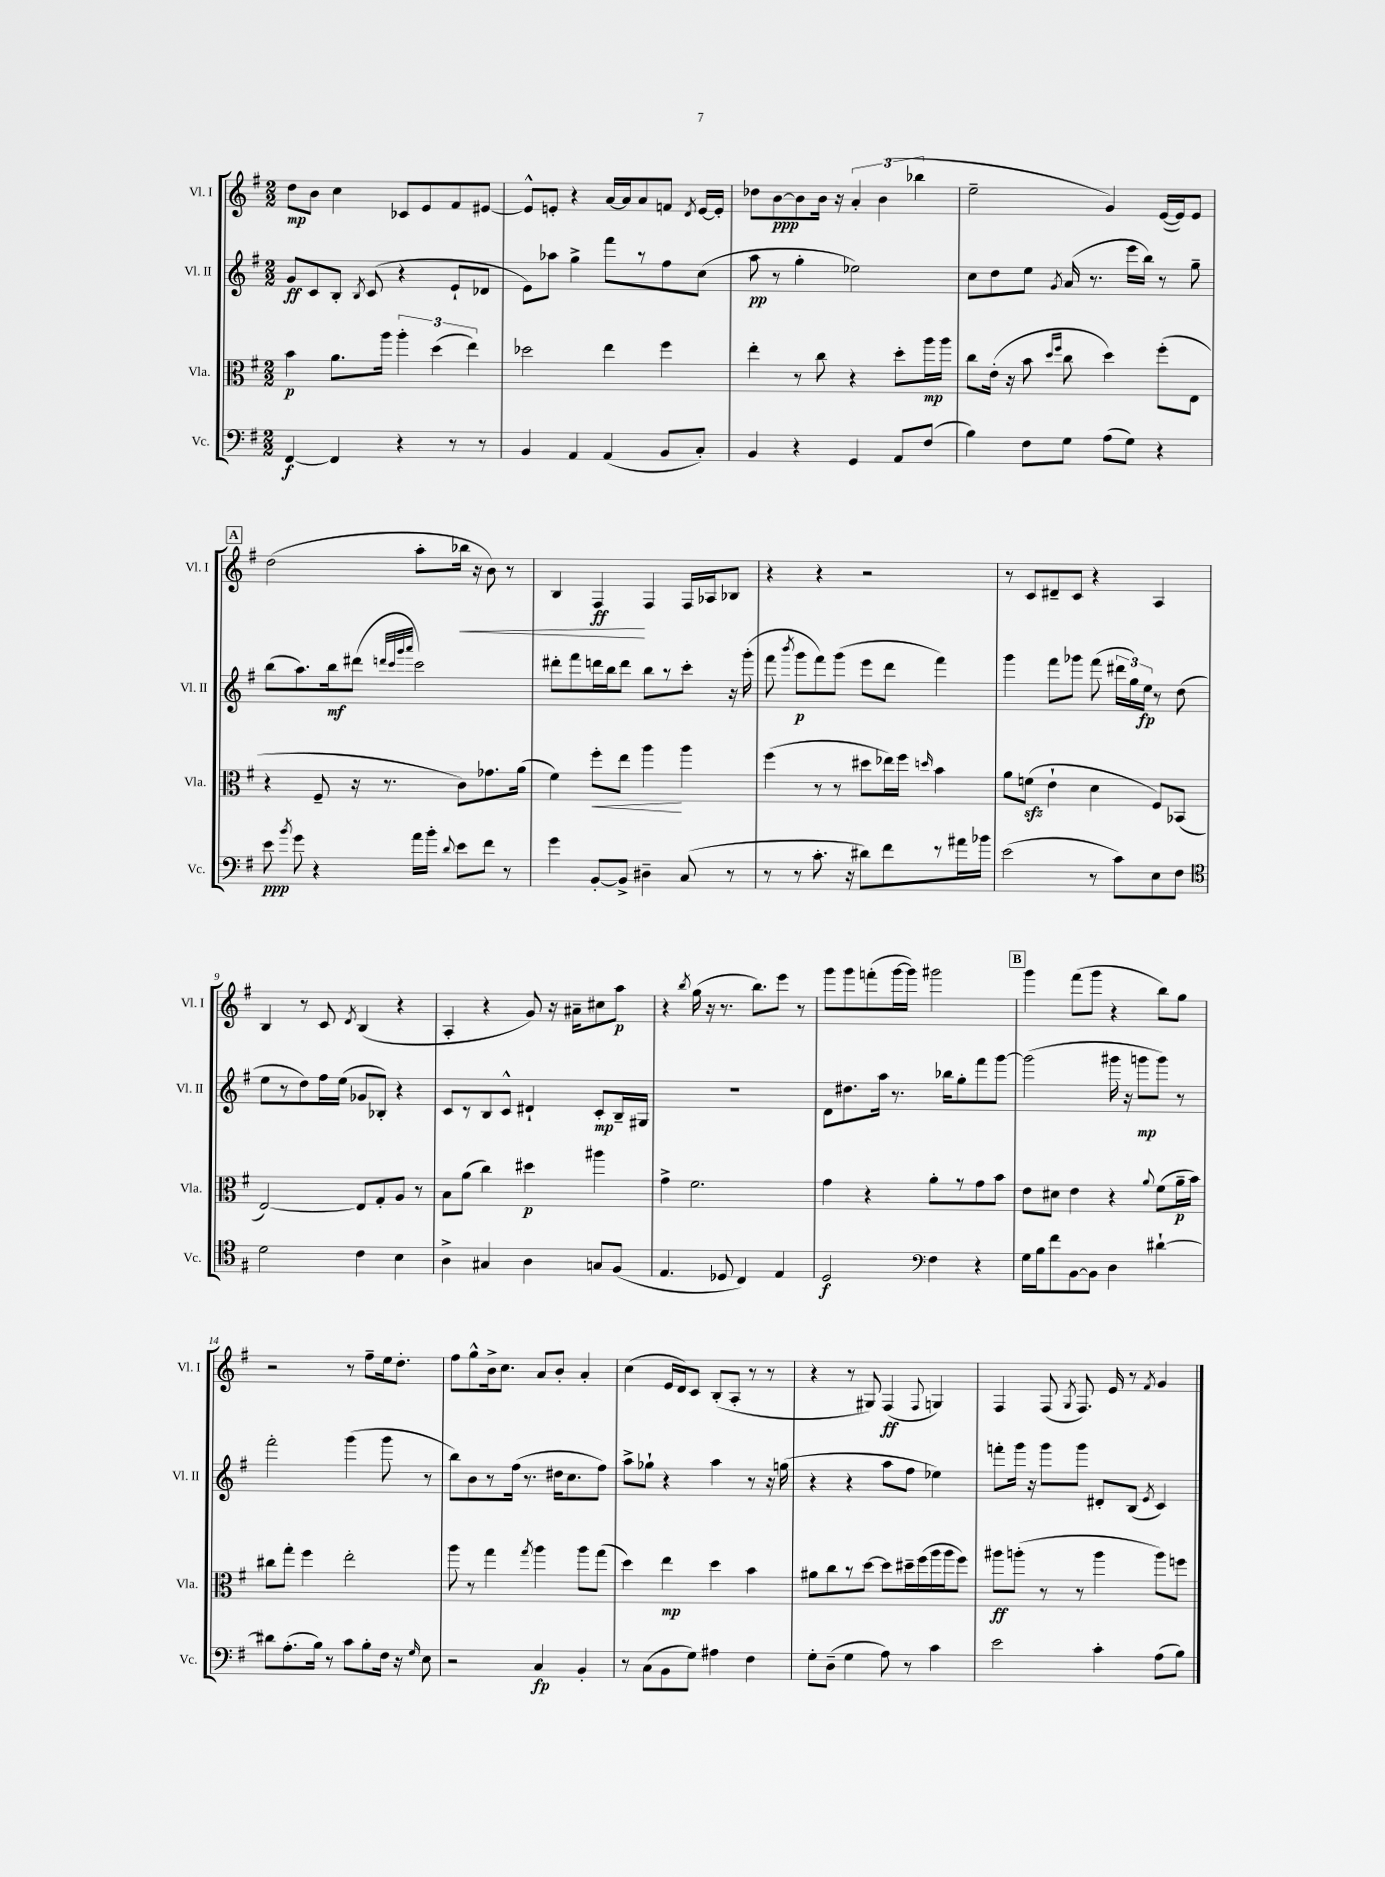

**kern	**kern	**kern	**kern
*staff4	*staff3	*staff2	*staff1
*clefF4	*clefC3	*clefG2	*clefG2
*k[f#]	*k[f#]	*k[f#]	*k[f#]
*M2/2	*M2/2	*M2/2	*M2/2
[4FF#/	4b\	8g/L	8dd\L
.	.	8c/	8b\J
4FF#/]	8.a\L	8B'/J	4cc\
.	.	8qB/	.
.	.	(8c/	.
.	16aa\Jk	.	.
4r	6aa'\	4r	8c-/L
.	.	.	8e/
.	(6dd\	.	.
8r	.	8e`/L	8f#/
.	6ee\)	.	.
8r	.	8d-/J	[8e#/J
=	=	=	=
4BB/	2dd-\	8e\L)	8e#^^/]L
.	.	8aa-\J	8e'/J
4AA/	.	4gg^\	4r
(4AA/	4ee\	8fff#\L	[16a/LL
.	.	.	16a/]J
.	.	8r	8a/
8BB/L	4ff#\	8ff#\	8f/J
.	.	.	8qd/
8C'/J)	.	(8cc\J	[16e/LL
.	.	.	16e'/]JJ
=	=	=	=
4BB/	4ee'\	8aa\	8dd-\L
.	.	8r	[8b\
4r	8r	4gg'\	8b\]
.	8cc\	.	16b\Jk
.	.	.	16r
4GG/	4r	2ee-\)	6a'/
.	.	.	(6b\
8AA/L	8dd'\L	.	.
.	.	.	6bb-\
(8F#/J	16aa\L	.	.
.	16aa\JJ	.	.
=	=	=	=
4B\)	8cc\L	8cc\L	2ee~\
.	(16e'\Jk	8dd\	.
.	16r	.	.
8F#\L	8b\	8ee\J	.
.	16qqdd/LL	.	.
.	16qqff#/JJ	8qg/	.
8G\J	8cc\	(16a/	.
.	.	8.r	.
(8A\L	4dd\)	.	4g/)
8G\J)	.	16eee\LL	.
.	.	16bb\JJ)	.
4r	(8ff#'\L	8r	([16e/LL
.	.	.	16e/]J)
.	8E\J	8gg~\	8e/J
=	=	=	=
8e\	4r	(8bb\L	(2dd\
8qb/	.	.	.
8g\	.	8.aa\)	.
4r	8F#~/	.	.
.	.	16bb\k	.
.	16r	(8ddd#\J	.
.	8.r	.	.
.	.	32qqddd/LLL	.
.	.	32qqccc/	.
.	.	32qqggg/	.
.	.	32qqaaa/JJJ	.
16a\LL	.	2ccc\)	8aa'\L
16b'\JJ	.	.	.
8qqd/	.	.	.
8e\L	8c\L)	.	16bb-\Jk
.	.	.	16r
8f#\J	8.g-\	.	8b\)
8r	.	.	8r
.	(16a\Jk	.	.
=	=	=	=
4g\	4f#\)	8ddd#'\L	4B/
.	.	8fff#\	.
[8BB'/L	8ff#'\L	16ddd\L	4F#/
.	.	16bb\J	.
8BB^/]J	8ee\J	8ddd\J	.
4D#~\	4aa\	8bb\L	4F#/
.	.	8r	.
(8C/	4aa\	8ccc'\J	16F#/LL
.	.	.	16A-/J
8r	.	16r	8B-/J
.	.	(16ggg'\	.
=	=	=	=
8r	(4ff#\	8fff#\	4r
.	.	8qbbb/	.
8r	.	8ggg\L	.
8.c'\	8r	8fff#\)	4r
.	8r	(8ggg\J	.
16r	.	.	.
8d#\L)	8dd#\L	8eee\L	2r
8f#\	16ee-\L)	8ddd\J	.
.	16ff#\JJ	.	.
.	16qqdd/	.	.
8r	4b\	4fff#\)	.
16a#\L	.	.	.
16b-\JJ	.	.	.
=	=	=	=
(2e\	8a\L	4ggg\	8r
.	(8f\J	.	8c/L
.	4e`\	8fff#\L	8d#~/
.	.	8ggg-\J	8c/J
8r	4d\	(8fff#\	4r
8c\L)	.	24ddd#\LL	.
.	.	24gg\)	.
.	.	24ee\JJ	.
8E\	8F#/L)	8r	4A/
8F#\J	(8BB-/J	(8dd\	.
=	=	=	=
*clefC4	*	*	*
2d\	[2E/)	8ee\L	4B/
.	.	8r	.
.	.	8dd\)	8r
.	.	16ff#\L	8c/
.	.	(16ee\JJ	.
.	.	.	8qd/
4c\	8E/]L	8g-/L	(4B/
.	8G'/	8B-'/J)	.
4B\	8A/J	4r	4r
.	8r	.	.
=	=	=	=
4A^\	8B\L	8c/L	4A'/
.	(8a\J	8r	.
4G#/	4cc\)	8B/	4r
.	.	8c^^/J	.
4A\	4dd#\	4d#`/	8g/)
.	.	.	16r
.	.	.	16a#~\LK
8G/L	4aa#\	8c'/L	8cc#\
(8F#/J	.	16B~/L	8aa\J
.	.	16G#/JJ	.
=	=	=	=
4.E/	4g^\	1r	4r
.	.	.	8qbb/
.	2.f#\	.	(16gg\
.	.	.	16r
8D-/	.	.	8.r
4C/)	.	.	.
.	.	.	8.bb\L)
4E/	.	.	8eee\J
.	.	.	8r
=	=	=	=
2D/	4g\	8d\L	8ggg\L
.	.	8.dd#\	8ggg\
.	4r	.	(8fff'\
.	.	16aa\Jk	.
.	.	8.r	[16ggg\L
.	.	.	16ggg\]JJ)
*clefF4	*	*	*
4F#\	8a'\L	.	2ggg#\
.	.	16bb-\LK	.
.	8r	8gg'\	.
4r	8g\	8fff#\	.
.	8b\J	[8ggg\J	.
=	=	=	=
16G\LL	8e\L	(2ggg\]	4ggg\
16B\J	.	.	.
8f#\	8d#\J	.	.
[8BB\	4e\	.	(8fff#\L
8BB\]J	.	.	8ggg\J
4D\	4r	16ggg#\	4r
.	.	16r	.
.	.	8ggg\L	.
.	8qqa/	.	.
[4d#`\	(8f#\L	8ggg\J)	8bb\L)
.	16a~\L	8r	8gg\J
.	16b\JJ)	.	.
=	=	=	=
8d#\]L	8cc#\L	2fff#'\	2r
(8.A'\	8gg'\J	.	.
.	4ff#\	.	.
16B\Jk)	.	.	.
8r	.	.	.
8c\L	2ee'\	(4ggg\	8r
8B'\	.	.	8ff#~\L
16F#\Jk	.	8ggg\	16ee\k
16r	.	.	8.dd'\J
16qqG/	.	.	.
8E\	.	8r	.
=	=	=	=
2r	8aa\	8bb\L)	8ff#\L
.	8r	8b\	8gg^^\
.	4gg\	8r	16b^\k
.	.	.	8.cc\J
.	.	(16ff#\Jk	.
.	.	8.r	.
.	8qgg/	.	.
4C/	4aa\	.	8a/L
.	.	16dd#\LK	8b'/J
.	.	8.cc\	.
4BB'/	8aa\L	.	4a'/
.	(8gg\J	8ff#\J)	.
=	=	=	=
8r	4dd\)	8aa^\L	(4cc\
(8C\L	.	8gg-`\J	.
8BB\	4ee\	4r	16e/LL
.	.	.	16d/J)
8G\J)	.	.	8c/J
4A#\	4dd\	4aa\	(8B'/L
.	.	.	8A'/J
4F#\	4b\	8r	8r
.	.	16r	8r
.	.	(16gg\	.
=	=	=	=
8G'\L	8a#\L	4r	4r
(8D~\J	8cc\	.	.
4G\	8r	4r	8r
.	[8dd\J	.	8G#/)
8A\)	8dd\]L	8aa\L	(4F#/
8r	16dd#~\L	8ff#\J	.
.	(16ff#\	.	.
.	.	.	8qqF#/
4c\	16aa\	4ee-\)	4G/)
.	16aa\J	.	.
.	8ff#\J)	.	.
=	=	=	=
2e\	8aa#\L	8fff'\L	4F#/
.	(8aa'\J	16ggg\Jk	.
.	.	16r	.
.	8r	8ggg\L	(8F#/
.	.	.	8qG/
.	8r	8ggg\J	8.F#/)
4c'\	4aa\	8d#'/L	.
.	.	.	16e/
.	.	(8B/J	8r
.	.	8qe/	8qf#/
(8A\L	8aa\L)	4c/)	4g/
8B\J)	8ff\J	.	.
==	==	==	==
*-	*-	*-	*-
